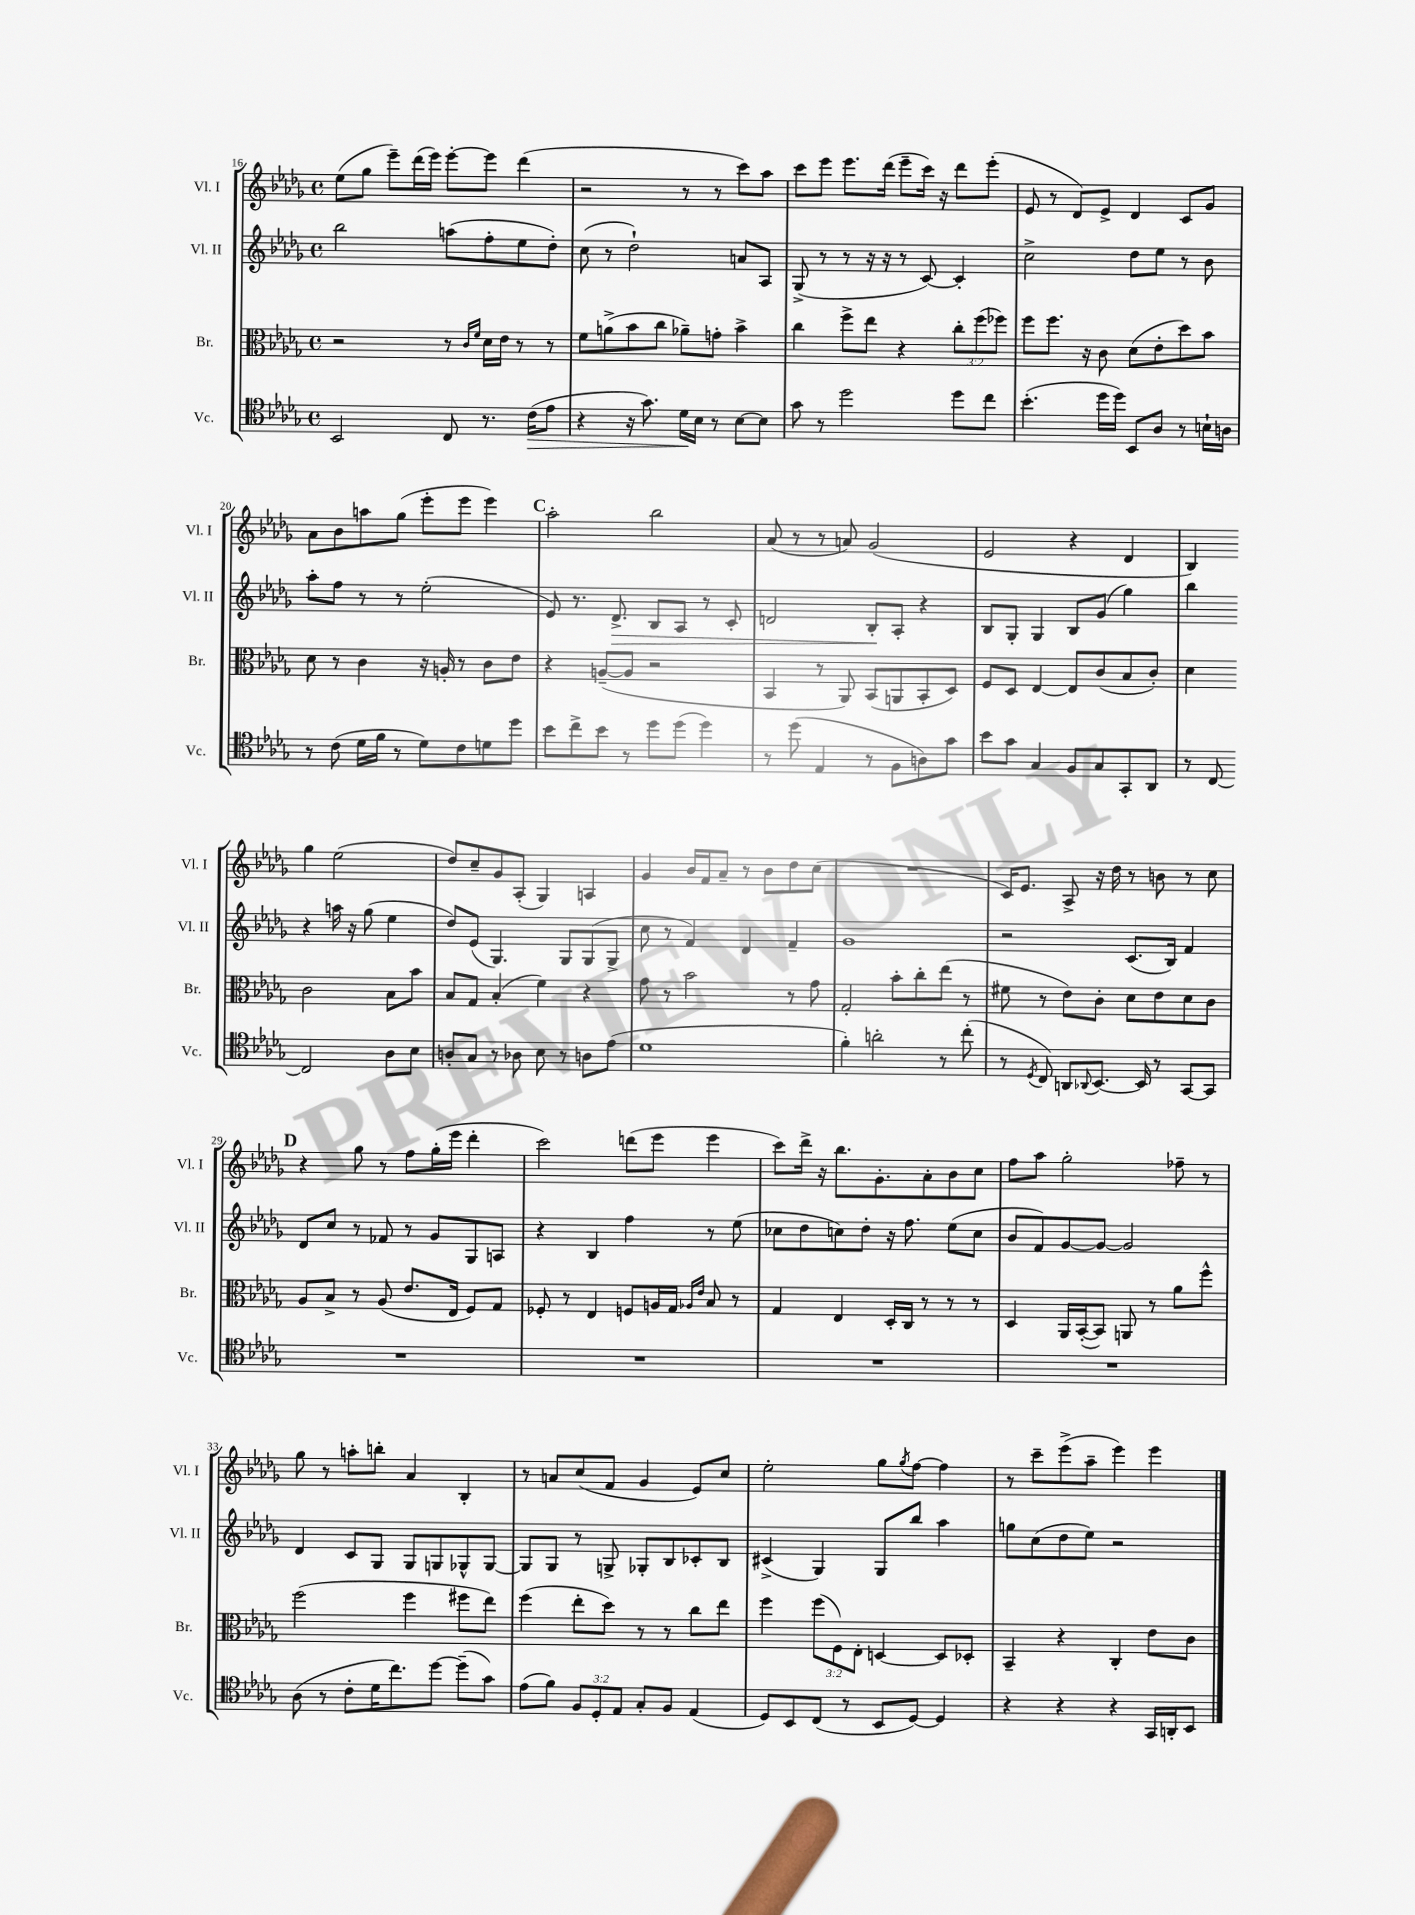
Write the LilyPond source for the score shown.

<<
\new StaffGroup <<
\new Staff = "s0" \with { instrumentName = "Vl. I" shortInstrumentName = "Vl. I" } {
    \clef treble \key des \major \defaultTimeSignature \time 4/4
    ees''8( ges''8 ees'''8--) des'''16( ees'''16) ees'''8~-. ees'''8 des'''4( |
    r2 r8 r8 c'''8) aes''8 |
    c'''8 ees'''8 ees'''8. des'''16( ees'''8-- c'''16) r16 des'''8 ees'''8-.( |
    ees'8 r8 des'8) ees'8-> des'4 c'8 ges'8 |
    aes'8 bes'8 a''8 ges''8( ees'''8-. ees'''8 ees'''4) |
    \mark \markup { \bold "C" } aes''2-. bes''2 |
    aes'8( r8 r8 a'8) ges'2( |
    ees'2 r4 des'4 |
    bes4) ges''4 ees''2( |
    des''8) c''8-- ges'8 aes8-.( ges4) a4 |
    ges'4 bes'16 f'16 aes'8-- r8 bes'8 des''8 c''8( |
    R1 |
    c'16) ees'8. aes8-> r16 des''16 r8 b'8 r8 c''8 |
    \mark \markup { \bold "D" } r4 ges''8 r8 f''8 ges''16-.( ees'''16 des'''4-. |
    c'''2) d'''8( ees'''8 ees'''4 |
    c'''8) des'''16-> r16 bes''8. ges'8.-. aes'8-. bes'8 c''8 |
    f''8 aes''8 ges''2-. fes''8-- r8 |
    ges''8 r8 a''8-. b''8-. aes'4 bes4-. |
    r8 a'8 c''8( f'8 ges'4 ees'8) c''8 |
    ees''2-. ges''8 \acciaccatura { ges''8 } f''8~ f''4 |
    r8 c'''8-- ees'''8->( aes''8-- ees'''4) ees'''4 \bar "|." |
}
\new Staff = "s1" \with { instrumentName = "Vl. II" shortInstrumentName = "Vl. II" } {
    \clef treble \key des \major \defaultTimeSignature \time 4/4
    bes''2 a''8( f''8-. ees''8 des''8-.) |
    c''8( r8 des''2-!) a'8 aes8 |
    ges8->( r8 r8 r16 r16 r8 c'8~) c'4-. |
    c''2-> des''8 ees''8 r8 bes'8 |
    aes''8-. f''8 r8 r8 ees''2-.( |
    \mark \markup { \bold "C" } ees'8) r8. des'8.->\> bes8 aes8 r8 c'8-. |
    d'2 bes8-.\! aes8-. r4 |
    bes8 ges8-. ges4 bes8 ges'8( ges''4) |
    bes''4 r4 a''16 r16 ges''8( ees''4 |
    des''8) ees'8( ges4.) ges8 ges8( ges8-> |
    c''8 r8 f'4) des'4 f'4-- |
    ges'1 |
    r2 c'8.( bes16) f'4 |
    \mark \markup { \bold "D" } des'8 c''8 r8 fes'8 r8 ges'8 ges8 a8 |
    r4 bes4 f''4 r8 ees''8( |
    ces''8 des''8 c''8) des''8-. r16 f''8. ees''8( c''8 |
    bes'8 f'8) ges'8~ ges'8~ ges'2 |
    des'4 c'8 ges8 ges8 g8 ges8-^ ges8~ |
    ges8 ges8 r8 g8-> ges8-. bes8 ces'8-. bes8 |
    cis'4->( ges4) ges8 bes''8 aes''4 |
    g''8 c''8( des''8 ees''8) r2 \bar "|." |
}
\new Staff = "s2" \with { instrumentName = "Br." shortInstrumentName = "Br." } {
    \clef alto \key des \major \defaultTimeSignature \time 4/4 \override Staff.TupletNumber.text = #tuplet-number::calc-fraction-text
    r2 r8 \grace { c'16 f'16 } des'16 ees'16 r8 r8 |
    f'8 a'8->( bes'8 c''8 aes'8--) g'8-. bes'4-> |
    c''4 f''8-> ees''8 r4 \tuplet 3/2 { c''8-. f''8( fes''8) } |
    f''8 f''8. r16 c'8 des'8( ees'8-. des''8) bes'8 |
    des'8 r8 c'4 r16 a16-. r8 c'8 ees'8 |
    \mark \markup { \bold "C" } r4 a8~--( a8 r2 |
    bes,4 r8 aes,8) bes,8( a,8 bes,8-. des8) |
    f8 des8 ees4~ ees8 c'8( bes8 c'8-.) |
    des'4 c'2 bes8 bes'8 |
    bes8 ges8 bes4-.( f'4) r4 |
    ges'8 r8 bes'2 r8 ges'8 |
    ges2-. bes'8-. c''8-. ees''8( r8 |
    fis'8 r8 ees'8) c'8-. des'8 ees'8 des'8 c'8 |
    \mark \markup { \bold "D" } aes8 bes8-> r8 aes8( ees'8. ees16 f8) ges8 |
    fes8-. r8 ees4 f8 a16 ges16 \grace { aes16 ees'16 } bes8 r8 |
    ges4 ees4 des16-. c16 r8 r8 r8 |
    des4 aes,16 bes,16~-.( bes,8) a,8 r8 aes'8 f''8-^ |
    f''2( f''4 fis''8 ees''8) |
    f''4( ees''8-. des''8) r8 r8 c''8 ees''8 |
    f''4 \tuplet 3/2 { f''8( f8) ees8-. } d4~ d8 des8-. |
    bes,4-- r4 c4-. ees'8 c'8 \bar "|." |
}
\new Staff = "s3" \with { instrumentName = "Vc." shortInstrumentName = "Vc." } {
    \clef tenor \key des \major \defaultTimeSignature \time 4/4 \override Staff.TupletNumber.text = #tuplet-number::calc-fraction-text
    bes,2 c8 r8. c'16\>( ees'8 |
    r4 r16 ges'8.) des'16\! bes16 r8 bes8~ bes8 |
    ges'8 r8 des''2 des''8 c''8 |
    bes'4.-.( des''16 des''16) bes,8 aes8 r8 b16-! a16 |
    r8 c'8( des'16 f'16 r8 des'8) c'8 d'8 des''8 |
    \mark \markup { \bold "C" } bes'8 c''8-> bes'8 r8 des''8 des''8( des''4) |
    r8 des''8( ees4 r8 f8 a8) ges'8 |
    bes'8 ges'8 ges4 f8 ges8 ges,8-. aes,8 |
    r8 c8~ c2 aes8 bes8 |
    a8-. ges8 r8 aes8 bes8 r8 a8 ees'8( |
    des'1 |
    f'4-.) a'2-. r8 c''8-.( |
    r8 \acciaccatura { des8 } c8) a,8 \appoggiatura { aes,8 } bes,8.~ bes,16 r8 ges,8~ ges,8 |
    \mark \markup { \bold "D" } R1 |
    R1 |
    R1 |
    R1 |
    aes8( r8 c'8-. des'16 c''8.) des''8~ des''8--( ges'8) |
    ees'8( f'8) \tuplet 3/2 { f8 des8-. ees8 } ges8-. f8 ees4( |
    des8) bes,8 c8( r8 bes,8 des8~) des4 |
    r4 r4 r4 ges,16 a,16-. bes,8 \bar "|." |
}
>>
>>
\layout { \context { \Score currentBarNumber = #16 } }
